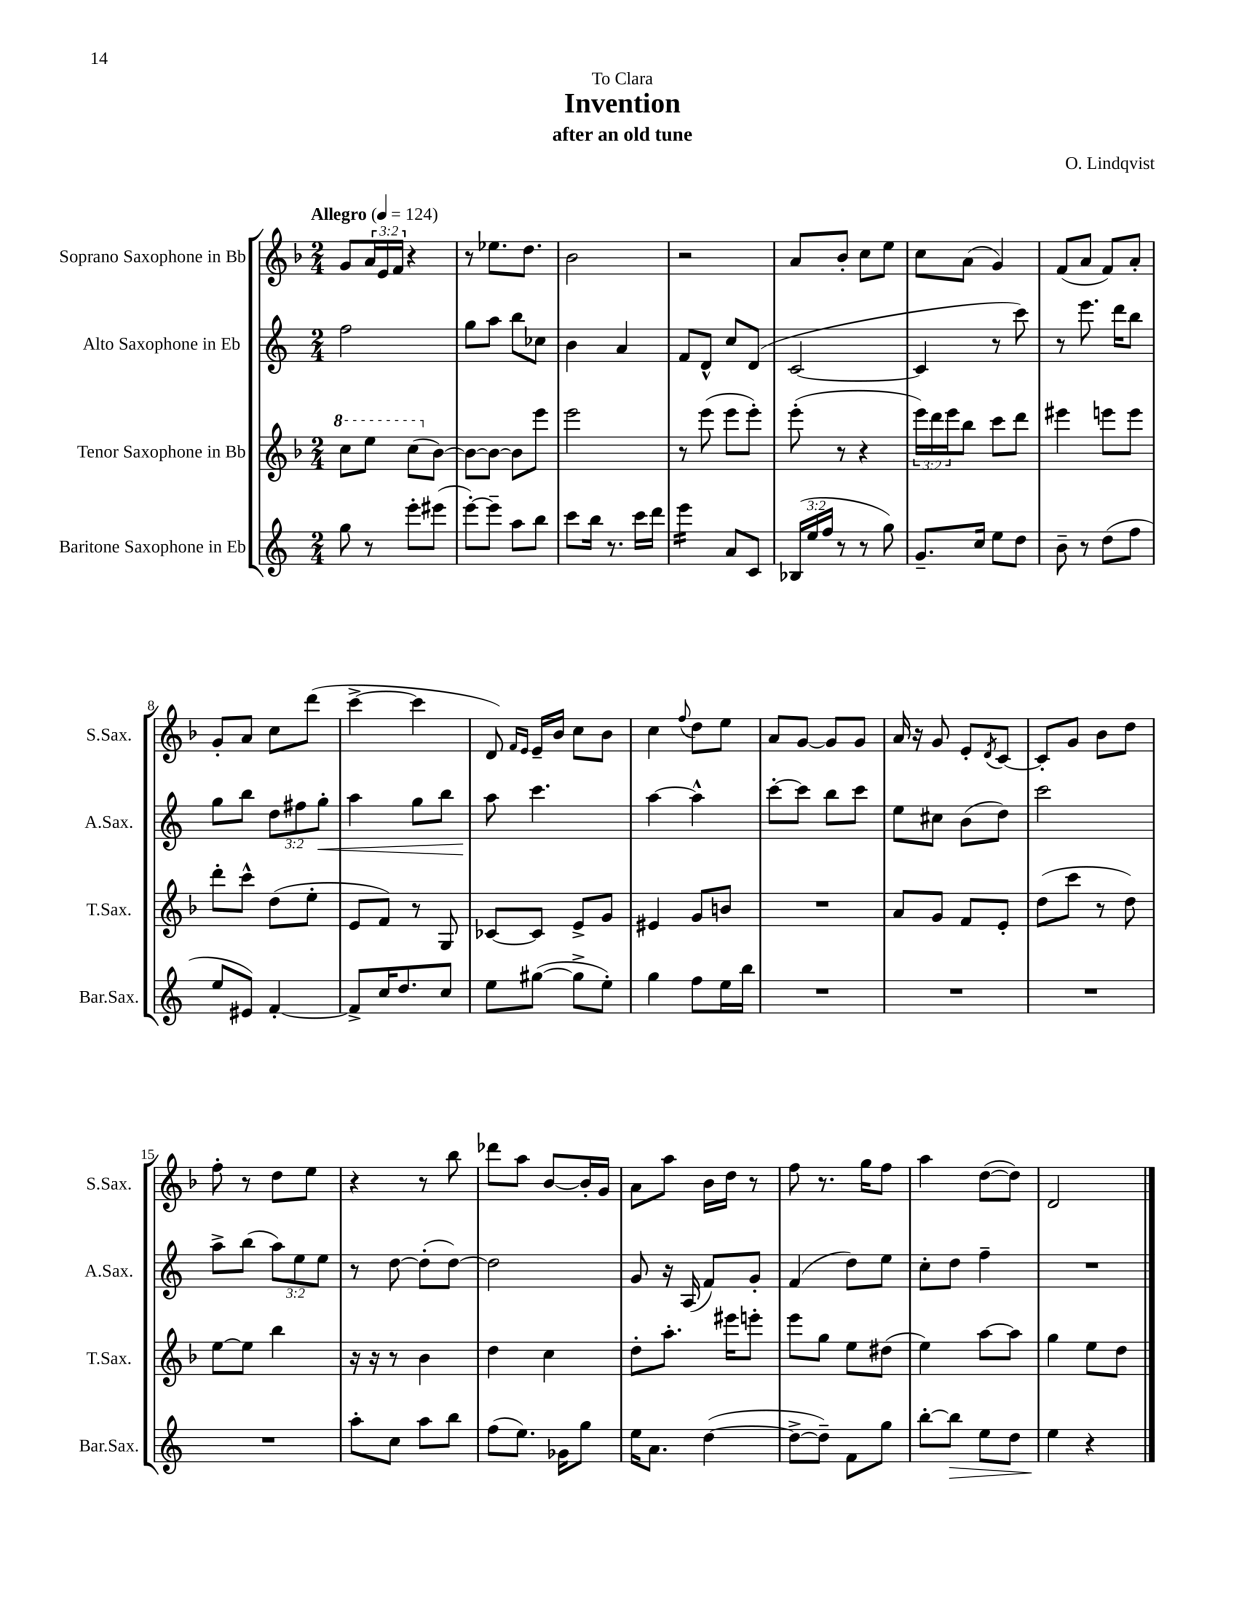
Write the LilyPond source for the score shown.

\header { title = "Invention" composer = "O. Lindqvist" subtitle = "after an old tune" dedication = "To Clara" }
<<
\new StaffGroup <<
\new Staff = "s0" \with { instrumentName = "Soprano Saxophone in Bb" shortInstrumentName = "S.Sax." } {
    \clef treble \key f \major \numericTimeSignature \time 2/4 \override Staff.TupletNumber.text = #tuplet-number::calc-fraction-text \tempo "Allegro" 4 = 124
    g'8 \tuplet 3/2 { a'16 e'16 f'16 } r4 |
    r8 ees''8. d''8. |
    bes'2 |
    r2 |
    a'8 bes'8-. c''8 e''8 |
    c''8 a'8( g'4) |
    f'8( a'8 f'8) a'8-. |
    g'8-. a'8 c''8 d'''8( |
    c'''4~-> c'''4 |
    d'8) \grace { f'16 e'16 } e'16-- bes'16 c''8 bes'8 |
    c''4 \appoggiatura { f''8 } d''8 e''8 |
    a'8 g'8~ g'8 g'8 |
    a'16 r16 g'8 e'8-. \acciaccatura { d'8 } c'8~ |
    c'8-. g'8 bes'8 d''8 |
    f''8-. r8 d''8 e''8 |
    r4 r8 bes''8 |
    des'''8 a''8 bes'8~ bes'16-. g'16 |
    a'8 a''8 bes'16 d''16 r8 |
    f''8 r8. g''16 f''8 |
    a''4 d''8~( d''8) |
    d'2 \bar "|." |
}
\new Staff = "s1" \with { instrumentName = "Alto Saxophone in Eb" shortInstrumentName = "A.Sax." } {
    \clef treble \key c \major \numericTimeSignature \time 2/4 \override Staff.TupletNumber.text = #tuplet-number::calc-fraction-text
    f''2 |
    g''8 a''8 b''8 ces''8 |
    b'4 a'4 |
    f'8 d'8-^ c''8 d'8( |
    c'2~ |
    c'4 r8 c'''8) |
    r8 e'''8. d'''16 b''8 |
    g''8 b''8 \tuplet 3/2 { d''8 fis''8 g''8-.\< } |
    a''4 g''8 b''8 |
    a''8\! c'''4. |
    a''4~ a''4-^ |
    c'''8~-. c'''8 b''8 c'''8 |
    e''8 cis''8 b'8( d''8) |
    c'''2 |
    a''8-> b''8( \tuplet 3/2 { a''8) e''8 e''8 } |
    r8 d''8~ d''8-.( d''8~) |
    d''2 |
    g'8 r16 a16( f'8) g'8-. |
    f'4( d''8) e''8 |
    c''8-. d''8 f''4-- |
    R2 \bar "|." |
}
\new Staff = "s2" \with { instrumentName = "Tenor Saxophone in Bb" shortInstrumentName = "T.Sax." } {
    \clef treble \key f \major \numericTimeSignature \time 2/4 \override Staff.TupletNumber.text = #tuplet-number::calc-fraction-text
    \ottava #1 c'''8 e'''8 c'''8( \ottava #0 bes'8~) |
    bes'8~ bes'8~ bes'8 e'''8 |
    e'''2 |
    r8 e'''8( e'''8 e'''8-.) |
    e'''8-.( r8 r4 |
    \tuplet 3/2 { e'''16) d'''16 e'''16 } bes''8 c'''8 d'''8 |
    eis'''4 e'''8 e'''8 |
    d'''8-. c'''8-^ d''8( e''8-. |
    e'8 f'8) r8 g8 |
    ces'8~ ces'8 e'8-> g'8 |
    eis'4 g'8 b'8 |
    R2 |
    a'8 g'8 f'8 e'8-. |
    d''8( c'''8 r8 d''8) |
    e''8~ e''8 bes''4 |
    r16 r16 r8 bes'4 |
    d''4 c''4 |
    d''8-. a''8.-. eis'''16 e'''8-. |
    e'''8 g''8 e''8 dis''8( |
    e''4) a''8~ a''8 |
    g''4 e''8 d''8 \bar "|." |
}
\new Staff = "s3" \with { instrumentName = "Baritone Saxophone in Eb" shortInstrumentName = "Bar.Sax." } {
    \clef treble \key c \major \numericTimeSignature \time 2/4 \override Staff.TupletNumber.text = #tuplet-number::calc-fraction-text
    g''8 r8 e'''8-. eis'''8( |
    e'''8~-.) e'''8-- a''8 b''8 |
    c'''8 b''16 r8. c'''16 d'''16 |
    e'''4:16 a'8 c'8 |
    \tuplet 3/2 { bes16( e''16 f''16 } r8 r8 g''8) |
    g'8.-- c''16 e''8 d''8 |
    b'8-- r8 d''8( f''8 |
    e''8 eis'8) f'4~-. |
    f'8-> c''16 d''8. c''8 |
    e''8 gis''8~( gis''8-> e''8-.) |
    g''4 f''8 e''16 b''16 |
    R2 |
    R2 |
    R2 |
    R2 |
    a''8-. c''8 a''8 b''8 |
    f''8( e''8.) ges'16 g''8 |
    e''16 a'8. d''4~( |
    d''8~-> d''8--) f'8 g''8 |
    b''8~-. b''8\> e''8 d''8 |
    e''4\! r4 \bar "|." |
}
>>
>>
